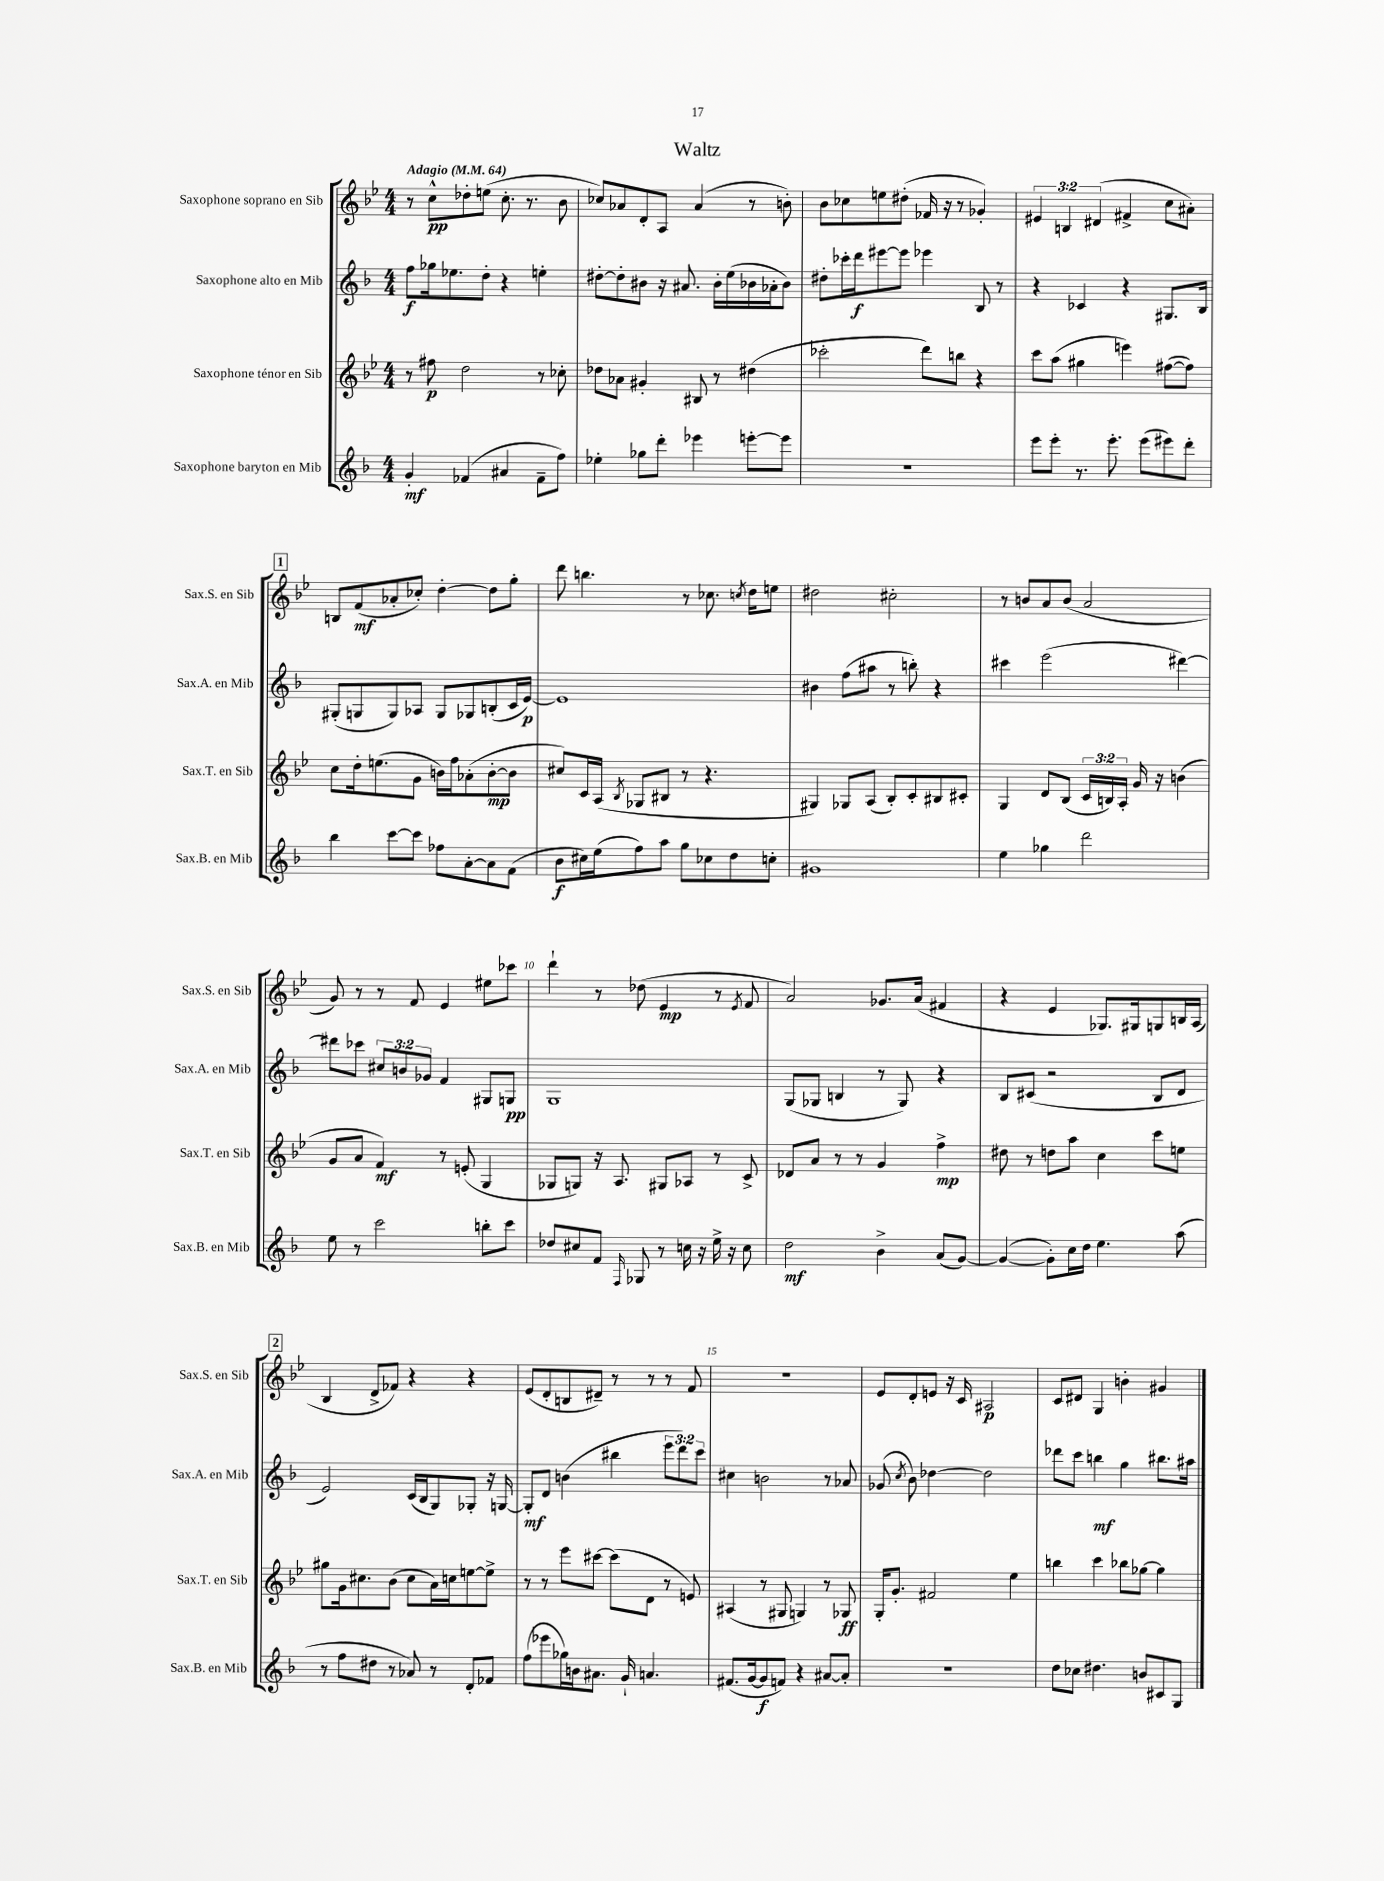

**kern	**kern	**kern	**kern
*staff4	*staff3	*staff2	*staff1
*clefG2	*clefG2	*clefG2	*clefG2
*k[b-]	*k[b-e-]	*k[b-]	*k[b-e-]
*M4/4	*M4/4	*M4/4	*M4/4
*MM64	*MM64	*MM64	*MM64
4g'/	8r	8ff\L	8r
.	8ff#\	16gg-\k	8cc^^\L
.	.	8.ee-\	.
(4f-/	2dd\	.	8dd-'\
.	.	8dd'\J	(8ee\J
4a#/	.	4r	8.cc'\
.	.	.	8.r
8f-~\L	8r	4ee'\	.
8ff\J)	8cc-'\	.	8b-\
=	=	=	=
4ee-'\	8dd-\L	[8dd#'\L	8cc-/L)
.	8a-\J	8dd#'\]	8a-/
8gg-\L	4g#'/	8b#\J	8d'/
8ddd'\J	.	16r	8A/J
.	.	8.a#/	.
4eee-\	8B#/	.	(4a-/
.	8r	16b#'\LL	.
.	.	(16ee\	.
[8eee'\L	(4dd#\	16b-\	8r
.	.	16a-'\J	.
8eee\]J	.	8b-\J)	8b'\)
=	=	=	=
1r	2ccc-'\	8dd#'\L	8b-\L
.	.	16ccc-'\L	8cc-\
.	.	16ddd\J	.
.	.	[8eee#\	8ee\
.	.	8eee#\]J	(8dd#'\J
.	8ddd\L)	4eee-\	16f-/
.	.	.	16r
.	8bb\J	.	8r
.	4r	8B-/	4g-'/)
.	.	8r	.
=	=	=	=
8eee\L	8ccc\L	4r	6e#/
8eee'\J	(8aa\J	.	.
.	.	.	6B/
8.r	4gg#\	4c-/	.
.	.	.	(6d#/
8.eee'\	.	.	.
.	4eee\)	4r	4f#^/
(8eee\L	.	.	.
8eee#\)	([8ff#\L	8.G#/L	8cc\L
8ddd'\J	8ff#\]J)	.	8a#'\J)
.	.	16B-/Jk	.
=	=	=	=
4bb-\	8cc\L	(8G#'/L	8B/L
.	16dd'\k	8G/	(8f/
.	(8.ee\	.	.
[8ccc\L	.	8G/)	8a-'/
8ccc\]J	8g\J	8A-/J	8cc-'/J)
8ff-\L	16b\LL)	8G/L	[4dd'\
.	16ff\J	.	.
[8a'\	(8a-'\	8G-/	.
8a\]	[8b'\	(8B'/	8dd\]L
(8f\J	8b\]J	16c/L	8gg'\J
.	.	[16e/JJ)	.
=	=	=	=
8b-\L	8cc#/L)	1e]	8ddd\
16cc#\L)	16c/L	.	4.bb\
(16ee\J	(16A/JJ	.	.
.	8qB-/	.	.
8ff\)	8G-/L	.	.
8aa\J	8B#/J	.	.
8gg\L	8r	.	8r
8cc-\	4.r	.	8.cc-\
8dd\	.	.	.
.	.	.	8qcc/
.	.	.	16dd\LK
8cc'\J	.	.	8ee\J
=	=	=	=
1g#	4G#/)	4b#\	2dd#\
.	8G-/L	(8ff\L	.
.	(8A/J	8aa#\J	.
.	8B-'/L)	8r	2cc#'\
.	8c'/	8bb'\)	.
.	8B#/	4r	.
.	8c#'/J	.	.
=	=	=	=
4ee\	4G/	4ccc#\	8r
.	.	.	8b/L
4gg-\	8d/L	(2eee\	8a/
.	(8B-/J	.	(8b/J
2ddd\	24c/LL	.	2a/
.	24B/)	.	.
.	24A'/JJ	.	.
.	16g/	.	.
.	16r	.	.
.	(4b\	[4ddd#\)	.
=	=	=	=
8ee\	8g/L	8ddd#\]L	8g/)
8r	8a/J	8ccc-\J	8r
2ccc\	4f/)	12cc#/L	8r
.	.	12b/	.
.	.	.	8f/
.	.	12g-/J	.
.	8r	4f/	4e-/
.	(8e'/	.	.
8bb'\L	4G/	8G#/L	8ee#\L
8ccc\J	.	8G/J	8ccc-\J
=	=	=	=
8dd-/L	8G-/L	1G	4ddd`\
8cc#/	8G/J)	.	.
8f/J	16r	.	8r
.	8.A/	.	.
16qqF/	.	.	.
8G-/	.	.	(8dd-\
8r	8G#/L	.	4e-/
16cc\	8A-/J	.	.
16r	.	.	.
16ee^\	8r	.	8r
16r	.	.	.
.	.	.	8qe-/
8cc\	8c^/	.	8f/
=	=	=	=
2dd\	8d-/L	(8G/L	2a/)
.	8a/J	8G-/J	.
.	8r	4B/	.
.	8r	.	.
4b-^\	4g/	8r	8.g-/L
.	.	8G-/)	.
.	.	.	(16a/Jk
(8a/L	4ff^\	4r	4f#/
[8g/J)	.	.	.
=	=	=	=
(4g/_	8dd#\	8B-/L	4r
.	8r	(8c#/J	.
8g'\]L)	8dd\L	2r	4e-/
16cc\L	8aa\J	.	.
16dd\JJ	.	.	.
4.ee\	4cc\	.	8.G-/L)
.	.	.	16G#/k
.	8ccc\L	8B-/L	8G/
(8aa\	8ee\J	8d/J	16B/L
.	.	.	(16A/JJ
=	=	=	=
8r	8gg#\L	2e/)	4B-/
8ff\L	16g\k	.	.
.	8.cc#\	.	.
8dd#\J	.	.	8d^/L
8r	(8b-\J	.	8f-/J)
8a-/)	8cc#\L	(16c/LL	4r
.	.	16B-/J	.
8r	16a\L)	8G/)	.
.	16cc\J	.	.
8d'/L	[8ee\	8G-'/J	4r
8f-/J	8ee^\]J	16r	.
.	.	[16G/	.
=	=	=	=
(8ff\L	8r	8G'/]L	(8e-/L
8eee-\	8r	8d/J	8d'/
16gg-\L)	8eee-\L	(4b\	8B/
16b\J	.	.	.
8.a#\J	[8ccc#\J	.	8d#~/J)
.	(8ccc#\]L	4bb#\	8r
16g`/	.	.	.
4.a/	8d\J	.	8r
.	8r	12eee\L	8r
.	.	12ddd\)	.
.	8e/)	.	8f/
.	.	12ccc\J	.
=	=	=	=
(8.f#/L	(4A#/	4cc#\	1r
[16g/k	.	.	.
8g/]	8r	2b\	.
8f/J)	8G#/	.	.
4r	4G/)	.	.
[8a#/L	8r	8r	.
8a#'/]J	8G-/	8a-/	.
=	=	=	=
1r	16G'/LK	(8g-/	8e-/L
.	8.g'/J	.	.
.	.	8qcc/	.
.	.	8b-\)	8d'/
.	2f#/	[4dd-\	8e/J
.	.	.	16r
.	.	.	16c/
.	.	2dd-\]	2A#/
.	4ee-\	.	.
=	=	=	=
8dd\L	4bb\	8ddd-\L	8c/L
8cc-\J	.	8ccc\J	8d#/J
4.dd#\	4ccc\	4bb\	4G/
.	8bb-\L	4gg\	4b'\
8b/L	[8gg-\J	.	.
8c#/	4gg-\]	8.bb#\L	4g#/
8G/J	.	.	.
.	.	16aa#\Jk	.
==	==	==	==
*-	*-	*-	*-
